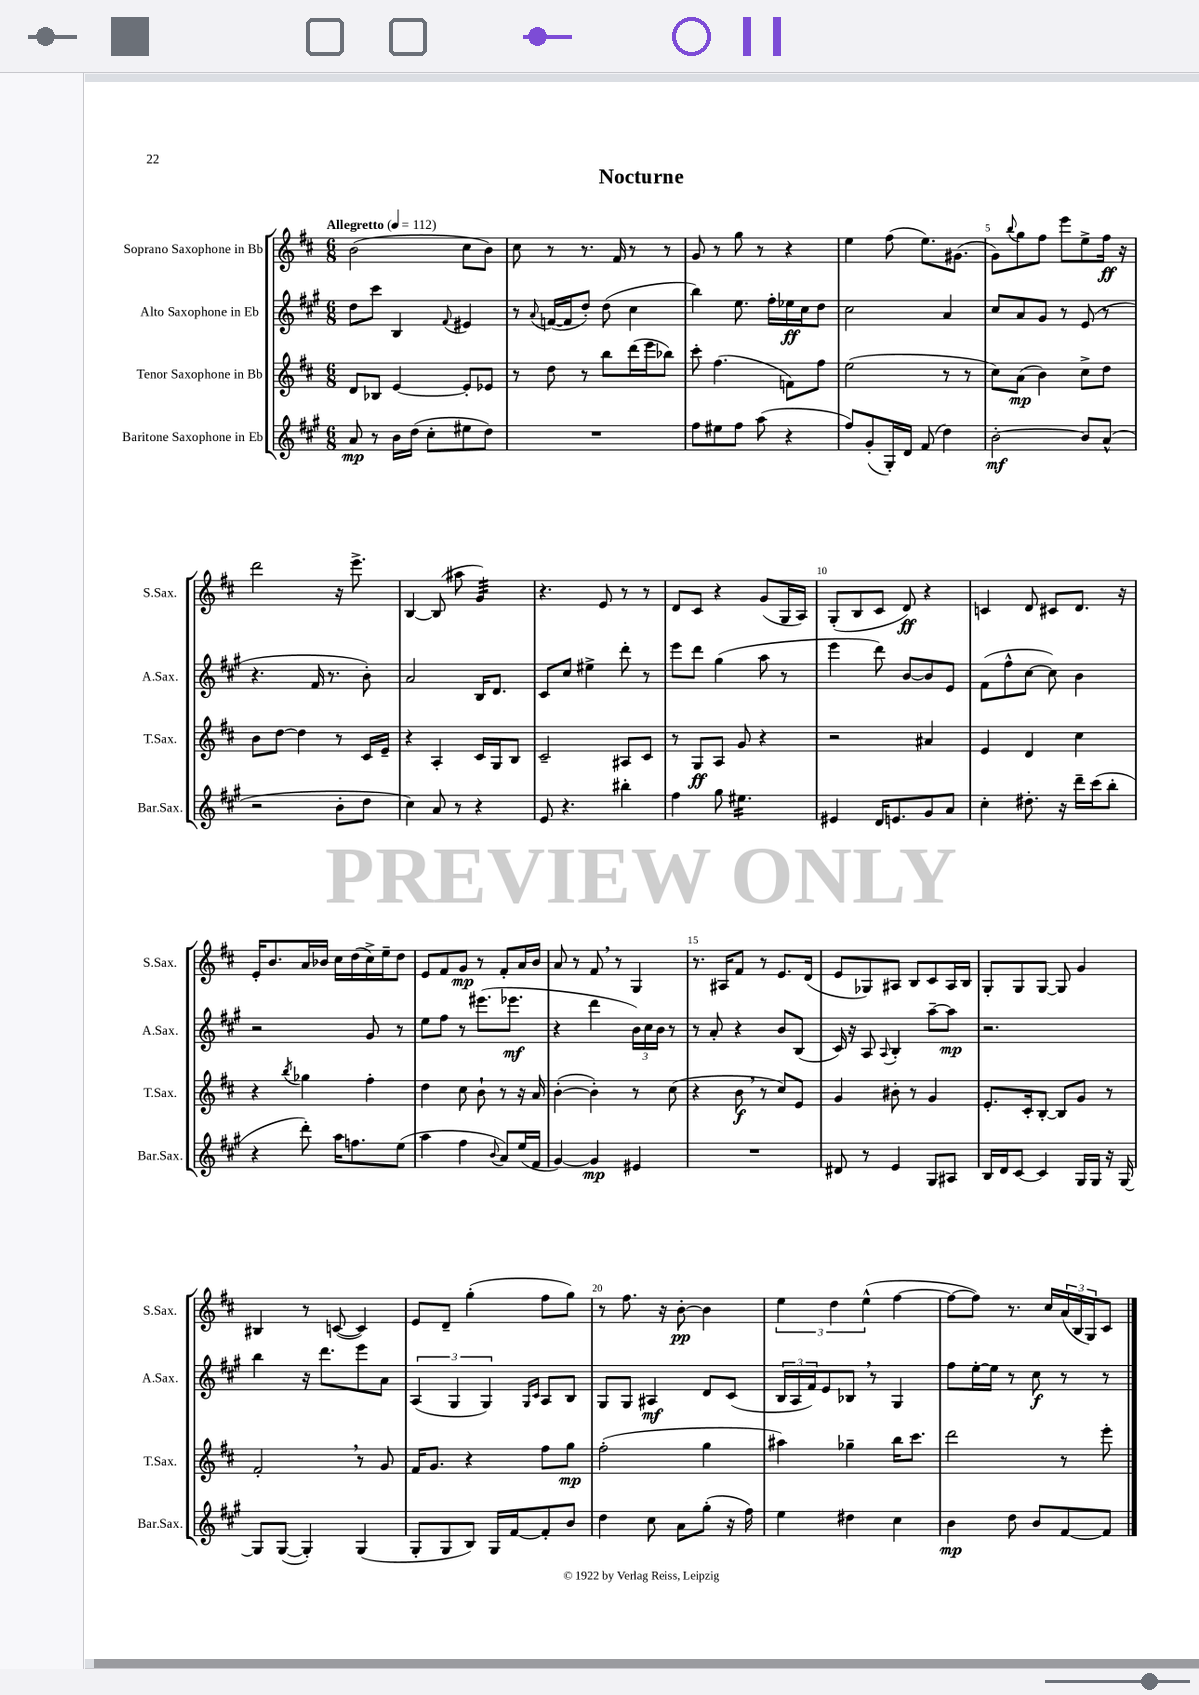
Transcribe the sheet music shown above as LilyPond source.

\header { title = "Nocturne" }
<<
\new StaffGroup <<
\new Staff = "s0" \with { instrumentName = "Soprano Saxophone in Bb" shortInstrumentName = "S.Sax." } {
    \clef treble \key d \major \numericTimeSignature \time 6/8 \tempo "Allegretto" 4 = 112
    b'2( cis''8 b'8) |
    cis''8 r8 r8. fis'16 r8 r8 |
    g'8 r8 g''8 r8 r4 |
    e''4 fis''8( e''8.) gis'8.( |
    g'8) \appoggiatura { b''8 } g''8 fis''8 e'''8 e''8-> fis''16\ff r16 |
    d'''2 r16 e'''8.-> |
    b4~ b8( ais''8 g'4:32) |
    r4. e'8 r8 r8 |
    d'8 cis'8 r4 g'8( g16 a16) |
    g8-.( b8 cis'8 d'8\ff) r4 |
    c'4 d'8 cis'8 d'8. r16 |
    e'16-. b'8. a'16 bes'16 cis''16 d''16( cis''16->) e''16-- d''8 |
    e'8 fis'8 g'8\mp r8 fis'8-. a'16 b'16 |
    a'8 r8 fis'8 \breathe r8 g4 |
    r8. ais16 fis'8 r8 e'8. d'16( |
    e'8 ges8) ais8 b8 cis'8 ais16 b16 |
    g8-. g8 g8~ g8 g'4 |
    bis4 r8 c'8~( c'4) |
    e'8 d'8-- g''4-.( fis''8 g''8) |
    r8 fis''8. r16 b'8~-.\pp b'4 |
    \tuplet 3/2 { e''4 d''4 e''4-^( } fis''4~ |
    fis''8~ fis''8) r8. cis''16 \tuplet 3/2 { a'16( b16 g16) } cis'8 \bar "|." |
}
\new Staff = "s1" \with { instrumentName = "Alto Saxophone in Eb" shortInstrumentName = "A.Sax." } {
    \clef treble \key a \major \numericTimeSignature \time 6/8
    d''8 cis'''8 b4 \appoggiatura { fis'8 } eis'4 |
    r8 \appoggiatura { a'8 } f'16~( f'16 d''8-.) d''8( cis''4 |
    b''4) e''8. fis''16-. ees''16\ff cis''16 d''8 |
    cis''2 a'4 |
    cis''8 a'8 gis'8 r8 e'8( r8 |
    r4. fis'16 r8. b'8-.) |
    a'2 b16 d'8. |
    cis'8 cis''8 eis''4-> d'''8-. r8 |
    e'''8 d'''8 gis''4( a''8 r8 |
    e'''4 d'''8) b'8~ b'8 e'8 |
    fis'8( fis''8-^ cis''8~ cis''8) b'4 |
    r2 gis'8 r8 |
    e''8 fis''8 r8 eis'''8.( ees'''8.\mf |
    r4 d'''4 \tuplet 3/2 { b'16) cis''16 b'16 } r8 |
    r8 a'8-. r4 b'8 b8( |
    cis'16) r16 a8 \appoggiatura { a8 } b4-. a''8~-- a''8\mp |
    r2. |
    b''4 r16 d'''8. e'''8 a'8 |
    \tuplet 3/2 { a4( gis4 gis4) } \grace { gis16 cis'16 } a8 b8 |
    gis8 gis8 ais4\mf d'8 cis'8( |
    \tuplet 3/2 { b16 a16 fis'16) } e'8 bes8 \breathe r8 gis4 |
    fis''8 e''16~-. e''16 r8 cis''8\f r8 r8 \bar "|." |
}
\new Staff = "s2" \with { instrumentName = "Tenor Saxophone in Bb" shortInstrumentName = "T.Sax." } {
    \clef treble \key d \major \numericTimeSignature \time 6/8
    d'8 bes8 e'4~ e'8-. ees'8 |
    r8 d''8 r8 b''8 d'''16( e'''16 bes''8) |
    cis'''8-. fis''4.( f'8) fis''8 |
    e''2( r8 r8 |
    cis''8) a'8\mp( b'4) cis''8-> d''8 |
    b'8 d''8~ d''4 r8 cis'16 e'16-- |
    r4 a4-. cis'16 g16 b8 |
    cis'2-- ais8 cis'8 |
    r8 g8\ff a8 g'8 r4 |
    r2 ais'4 |
    e'4 d'4 cis''4 |
    r4 \acciaccatura { b''8 } ges''4 fis''4-. |
    d''4 cis''8 b'8-! r8 r16 a'16 |
    b'4~-.( b'4-.) r8 cis''8( |
    r4 b'8\f \breathe r8 cis''8) e'8 |
    g'4 bis'8-. r8 g'4 |
    e'8.-. cis'16-. b8~-. b8 g'8 r8 |
    fis'2-. \breathe r8 g'8 |
    fis'16 g'8. r4 fis''8 g''8\mp |
    fis''2-.( g''4 |
    ais''4) ges''4-- b''16 cis'''8. |
    d'''2 r8 e'''8-. \bar "|." |
}
\new Staff = "s3" \with { instrumentName = "Baritone Saxophone in Eb" shortInstrumentName = "Bar.Sax." } {
    \clef treble \key a \major \numericTimeSignature \time 6/8
    a'8\mp r8 b'16 d''16( cis''8-. eis''8 d''8) |
    R2. |
    fis''8 eis''8 fis''8 a''8( r4 |
    fis''8) gis'8-.( gis16-.) d'16 fis'8( d''4) |
    b'2~-.\mf b'8 a'8-^( |
    r2 b'8-. d''8 |
    cis''4) a'8 r8 r4 |
    e'8 r4. bis''4-. |
    fis''4 gis''8 eis''4.:16 |
    eis'4 d'16 e'8. gis'8 a'8 |
    cis''4-. dis''8.-. r16 d'''16-- cis'''16( b''8-. |
    r4 d'''8-.) a''16 f''8. e''8( |
    a''4 fis''4 \appoggiatura { b'8 } a'8) e''16( fis'16 |
    gis'4~) gis'4\mp eis'4 |
    R2. |
    dis'8 r8 e'4 gis8 ais8 |
    b16 d'16 cis'8~ cis'4 gis16 gis16 r16 gis16~ |
    gis8 gis8~( gis4-.) gis4( |
    gis8-. gis8 b8) gis16 fis'16~ fis'8-. b'8 |
    d''4 cis''8 a'8 gis''8-.( r16 fis''16) |
    e''4 dis''4 cis''4 |
    b'4\mp d''8 b'8 fis'8~ fis'8 \bar "|." |
}
>>
>>
\layout { \context { \Score \override BarNumber.break-visibility = ##(#f #t #t) barNumberVisibility = #(every-nth-bar-number-visible 5) } }
